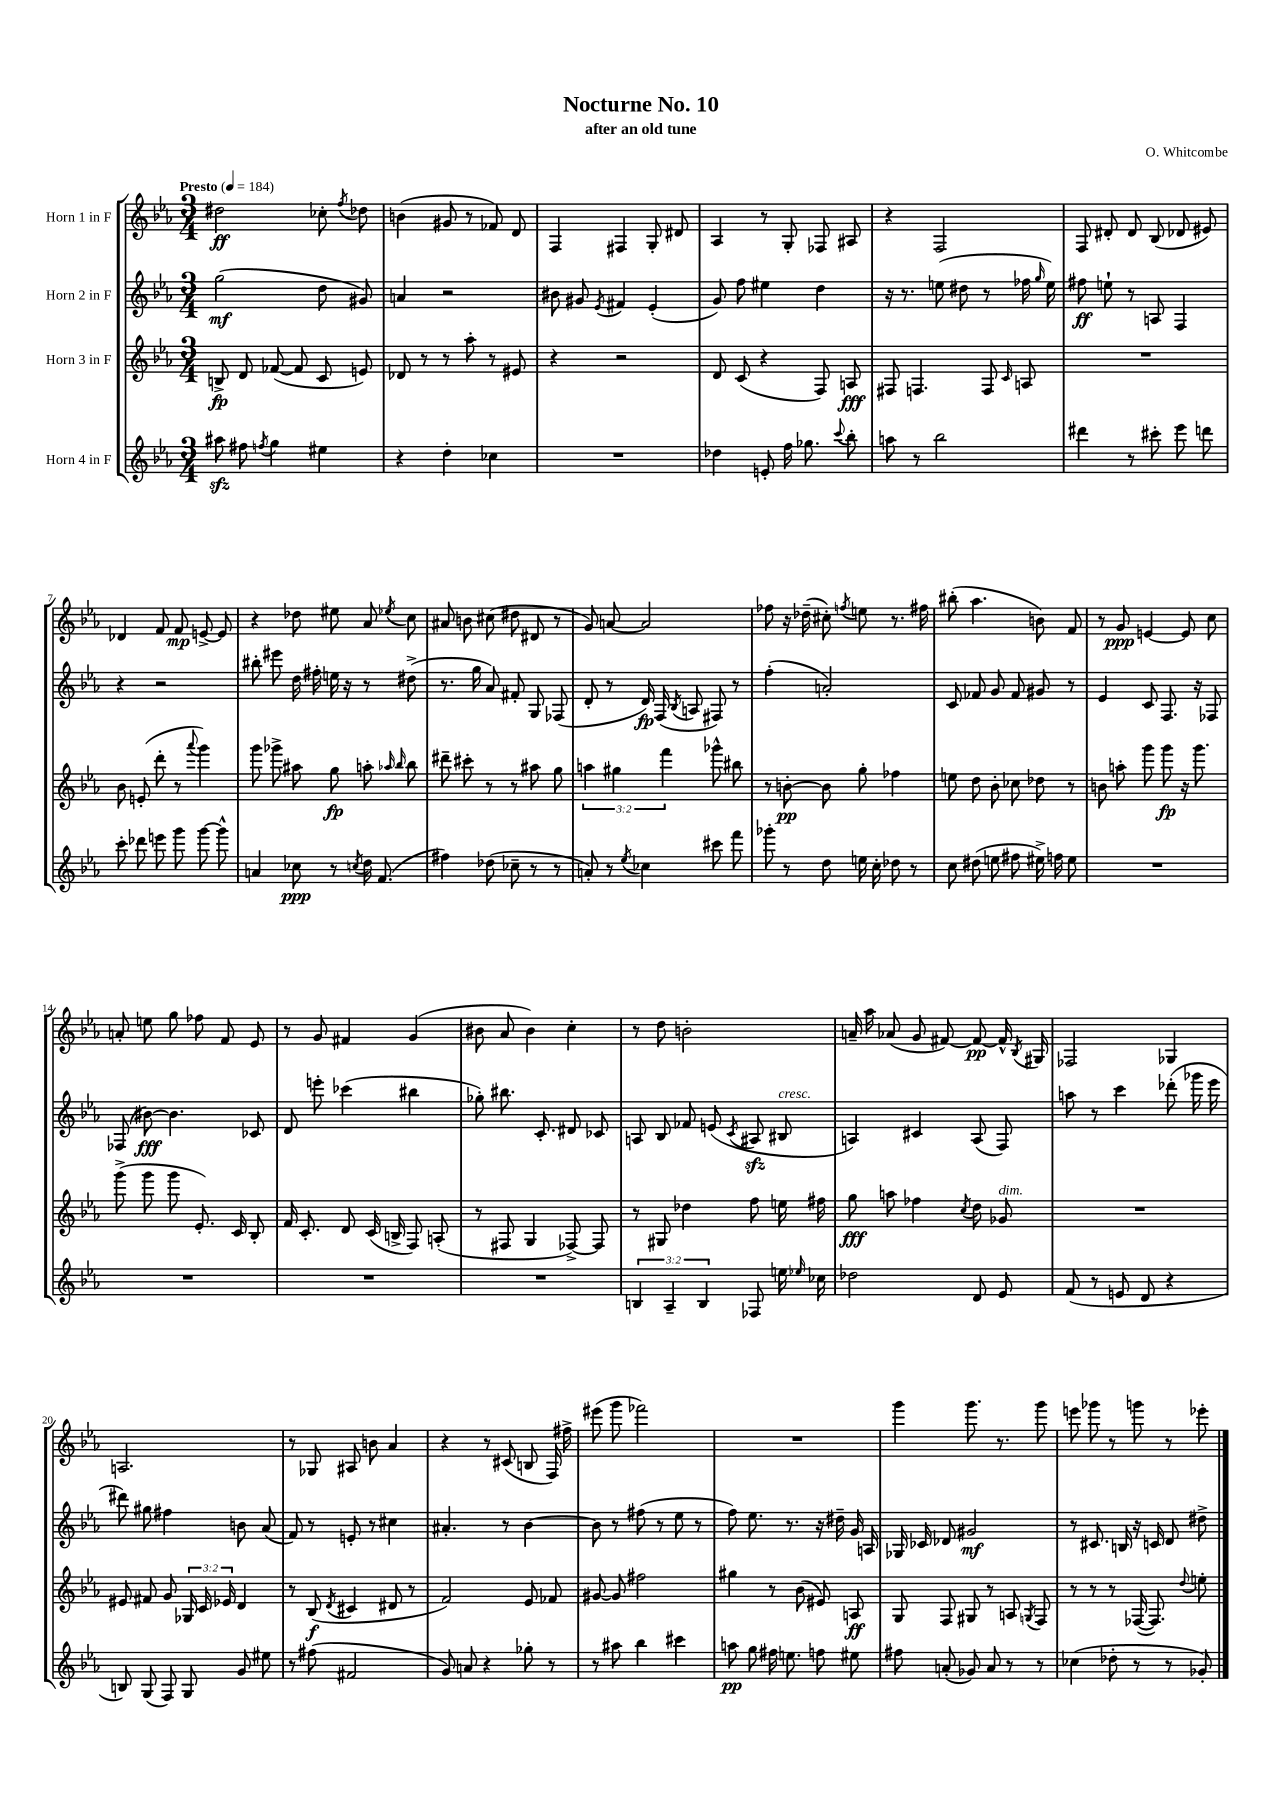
\header { title = "Nocturne No. 10" composer = "O. Whitcombe" subtitle = "after an old tune" }
<<
\new StaffGroup <<
\new Staff = "s0" \with { instrumentName = "Horn 1 in F" } {
    \clef treble \key ees \major \numericTimeSignature \time 3/4 \tempo "Presto" 4 = 184
    \autoBeamOff dis''2\ff ces''8-. \acciaccatura { f''8 } des''8 |
    b'4( gis'8 r8 fes'8) d'8 |
    f4 fis4 g8-. dis'8 |
    aes4 r8 g8-. fes8 ais8 |
    r4 f2 |
    f8 dis'8-. dis'8 bes8( des'8 eis'8) |
    des'4 f'8 f'8\mp e'8~-> e'8 |
    r4 des''8 eis''8 aes'8 \acciaccatura { ees''8 } c''8 |
    ais'8 b'8 cis''8( dis''8 dis'8 r8 |
    g'8) a'8~ a'2 |
    fes''8 r16 des''16--( cis''8-.) \acciaccatura { f''8 } e''8 r8. fis''16 |
    bis''8-.( aes''4. b'8) f'8 |
    r8 g'8\ppp e'4~ e'8 c''8 |
    a'8-. e''8 g''8 fes''8 f'8 ees'8 |
    r8 g'8 fis'4 g'4( |
    bis'8 aes'8 bis'4) c''4-. |
    r8 d''8 b'2-. |
    a'16-- aes''16 aes'8( g'8 fis'8~) fis'8~\pp fis'16-^ \acciaccatura { bes8 } gis16 |
    fes2 ges4 |
    a2. |
    r8 ges8 ais8 b'8 aes'4 |
    r4 r8 cis'8( b8 f16) fis''16-> |
    eis'''8( g'''8 fes'''2) |
    R2. |
    g'''4 g'''8. r8. g'''8 |
    e'''8 ges'''8 r8 g'''8 r8 ees'''8-. \bar "|." |
}
\new Staff = "s1" \with { instrumentName = "Horn 2 in F" } {
    \clef treble \key ees \major \numericTimeSignature \time 3/4
    \autoBeamOff g''2\mf( d''8 gis'8) |
    a'4 r2 |
    bis'8 gis'8 \acciaccatura { ees'8 } fis'4 ees'4-.( |
    g'8) f''8 eis''4 d''4 |
    r16 r8. e''8( dis''8 r8 fes''16 \grace { g''16 } e''16) |
    fis''8\ff e''8-! r8 a8 f4 |
    r4 r2 |
    bis''8-. eis'''8 d''16 fis''16-. e''16 r16 r8 dis''8->( |
    r8. g''16 aes'8) fis'8-. g8 fes8( |
    d'8-. r8 d'16\fp) f16( \acciaccatura { bes8 } a8 fis8) r8 |
    f''4-.( a'2-.) |
    c'8 fes'8 g'8 fes'8 gis'8 r8 |
    ees'4 c'8 f8. r16 fes8 |
    fes8( bis'8~\fff) bis'4. ces'8 |
    d'8 e'''8-. ces'''4( bis''4 |
    ges''8-.) bis''8. c'8.-. dis'8 ces'8 |
    a8 bes8 fes'8 e'8( \acciaccatura { c'8 } ais8\sfz bis8^\markup { \italic "cresc." } |
    a4) cis'4 a8( f8) |
    a''8 r8 c'''4 des'''8-.( ges'''16 ees'''16 |
    dis'''8) gis''8 fis''4 b'8 aes'8( |
    f'8) r8 e'8-. r8 cis''4 |
    ais'4.-. r8 bes'4~ |
    bes'8 r8 fis''8( r8 ees''8 r8 |
    f''8) ees''8. r8. r16 dis''16-- g'16 a16 |
    ges16 ces'16 des'8 gis'2\mf |
    r8 cis'8. b16 r16 c'16 d'8 dis''8-> \bar "|." |
}
\new Staff = "s2" \with { instrumentName = "Horn 3 in F" } {
    \clef treble \key ees \major \numericTimeSignature \time 3/4 \override Staff.TupletNumber.text = #tuplet-number::calc-fraction-text
    \autoBeamOff b8->\fp d'8 fes'8~( fes'8 c'8 e'8) |
    des'8 r8 r8 aes''8-. r8 eis'8 |
    r4 r2 |
    d'8 c'8( r4 f8) a8\fff |
    fis8 f4. f8 \grace { c'16 } a8 |
    R2. |
    bes'8 e'8-.( d'''8-. r8 \appoggiatura { aes'''8 } g'''4) |
    g'''8 ges'''8-> ais''8 g''8\fp a''8-. \grace { aes''16 bes''16 } bes''8 |
    dis'''8-- cis'''8-. r8 r8 ais''8 g''8 |
    \tuplet 3/2 { a''4 gis''4 f'''4 } ges'''8-^ bis''8 |
    r8 b'8~-.\pp b'8 g''8-. fes''4 |
    e''8 d''8 bes'8-. ces''8 des''8 r8 |
    b'8 a''8-. g'''8 g'''8\fp r16 g'''8. |
    g'''8->( g'''8 g'''8 ees'8.-.) c'16 bes8-. |
    f'16 c'8.-. d'8 c'16( b16-> f8) a8-.( |
    r8 fis8 g4 fes8~->) fes8 |
    r8 gis8 des''4 f''8 e''16 fis''16 |
    g''8\fff a''8 fes''4 \acciaccatura { c''8 } d''8 ges'8^\markup { \italic "dim." } |
    R2. |
    eis'8 fis'8 g'8 \tuplet 3/2 { ges16 c'16 ees'16 } d'4 |
    r8 bes8\f( \acciaccatura { d'8 } cis'4 dis'8 r8 |
    f'2) ees'8 fes'8 |
    gis'8~ gis'8 fis''2 |
    gis''4 r8 bes'8( eis'8) a8\ff |
    g8 f8 gis8 r8 a8 \acciaccatura { g8 } f8 |
    r8 r8 r8 fes16~( fes8.) \appoggiatura { d''8 } e''8-. \bar "|." |
}
\new Staff = "s3" \with { instrumentName = "Horn 4 in F" } {
    \clef treble \key ees \major \numericTimeSignature \time 3/4 \override Staff.TupletNumber.text = #tuplet-number::calc-fraction-text
    \autoBeamOff ais''8\sfz fis''8 \acciaccatura { f''8 } g''4 eis''4 |
    r4 d''4-. ces''4 |
    R2. |
    des''4 e'8-. f''16 ges''8. \appoggiatura { c'''8 } bes''8-. |
    a''8 r8 bes''2 |
    dis'''4 r8 cis'''8-. ees'''8 d'''8 |
    c'''8-. des'''8 e'''8 g'''8 g'''8~ g'''8-^ |
    a'4 ces''8\ppp r8 \acciaccatura { c''8 } d''16 f'8.( |
    fis''4) des''8( ces''8-- r8 r8 |
    a'8-.) r8 \acciaccatura { ees''8 } ces''4 cis'''8 f'''8 |
    ges'''8-. r8 d''8 e''16 c''16-. des''8 r8 |
    c''8 dis''8( e''8 fis''8 eis''16->) f''16 eis''8 |
    R2. |
    R2. |
    R2. |
    R2. |
    \tuplet 3/2 { b4 aes4-- b4 } fes8 e''16 \grace { ees''16 } ces''16 |
    des''2 d'8 ees'8 |
    f'8( r8 e'8 d'8 r4 |
    b8) g8( f8) g8 g'8 eis''8 |
    r8 fis''8( fis'2 |
    g'8) a'8 r4 ges''8-. r8 |
    r8 ais''8 bes''4 cis'''4 |
    a''8\pp g''8 fis''16 e''8. f''8 eis''8 |
    fis''8 a'8-.( ges'8) a'8 r8 r8 |
    ces''4( des''8-. r8 r8 ges'8-.) \bar "|." |
}
>>
>>
